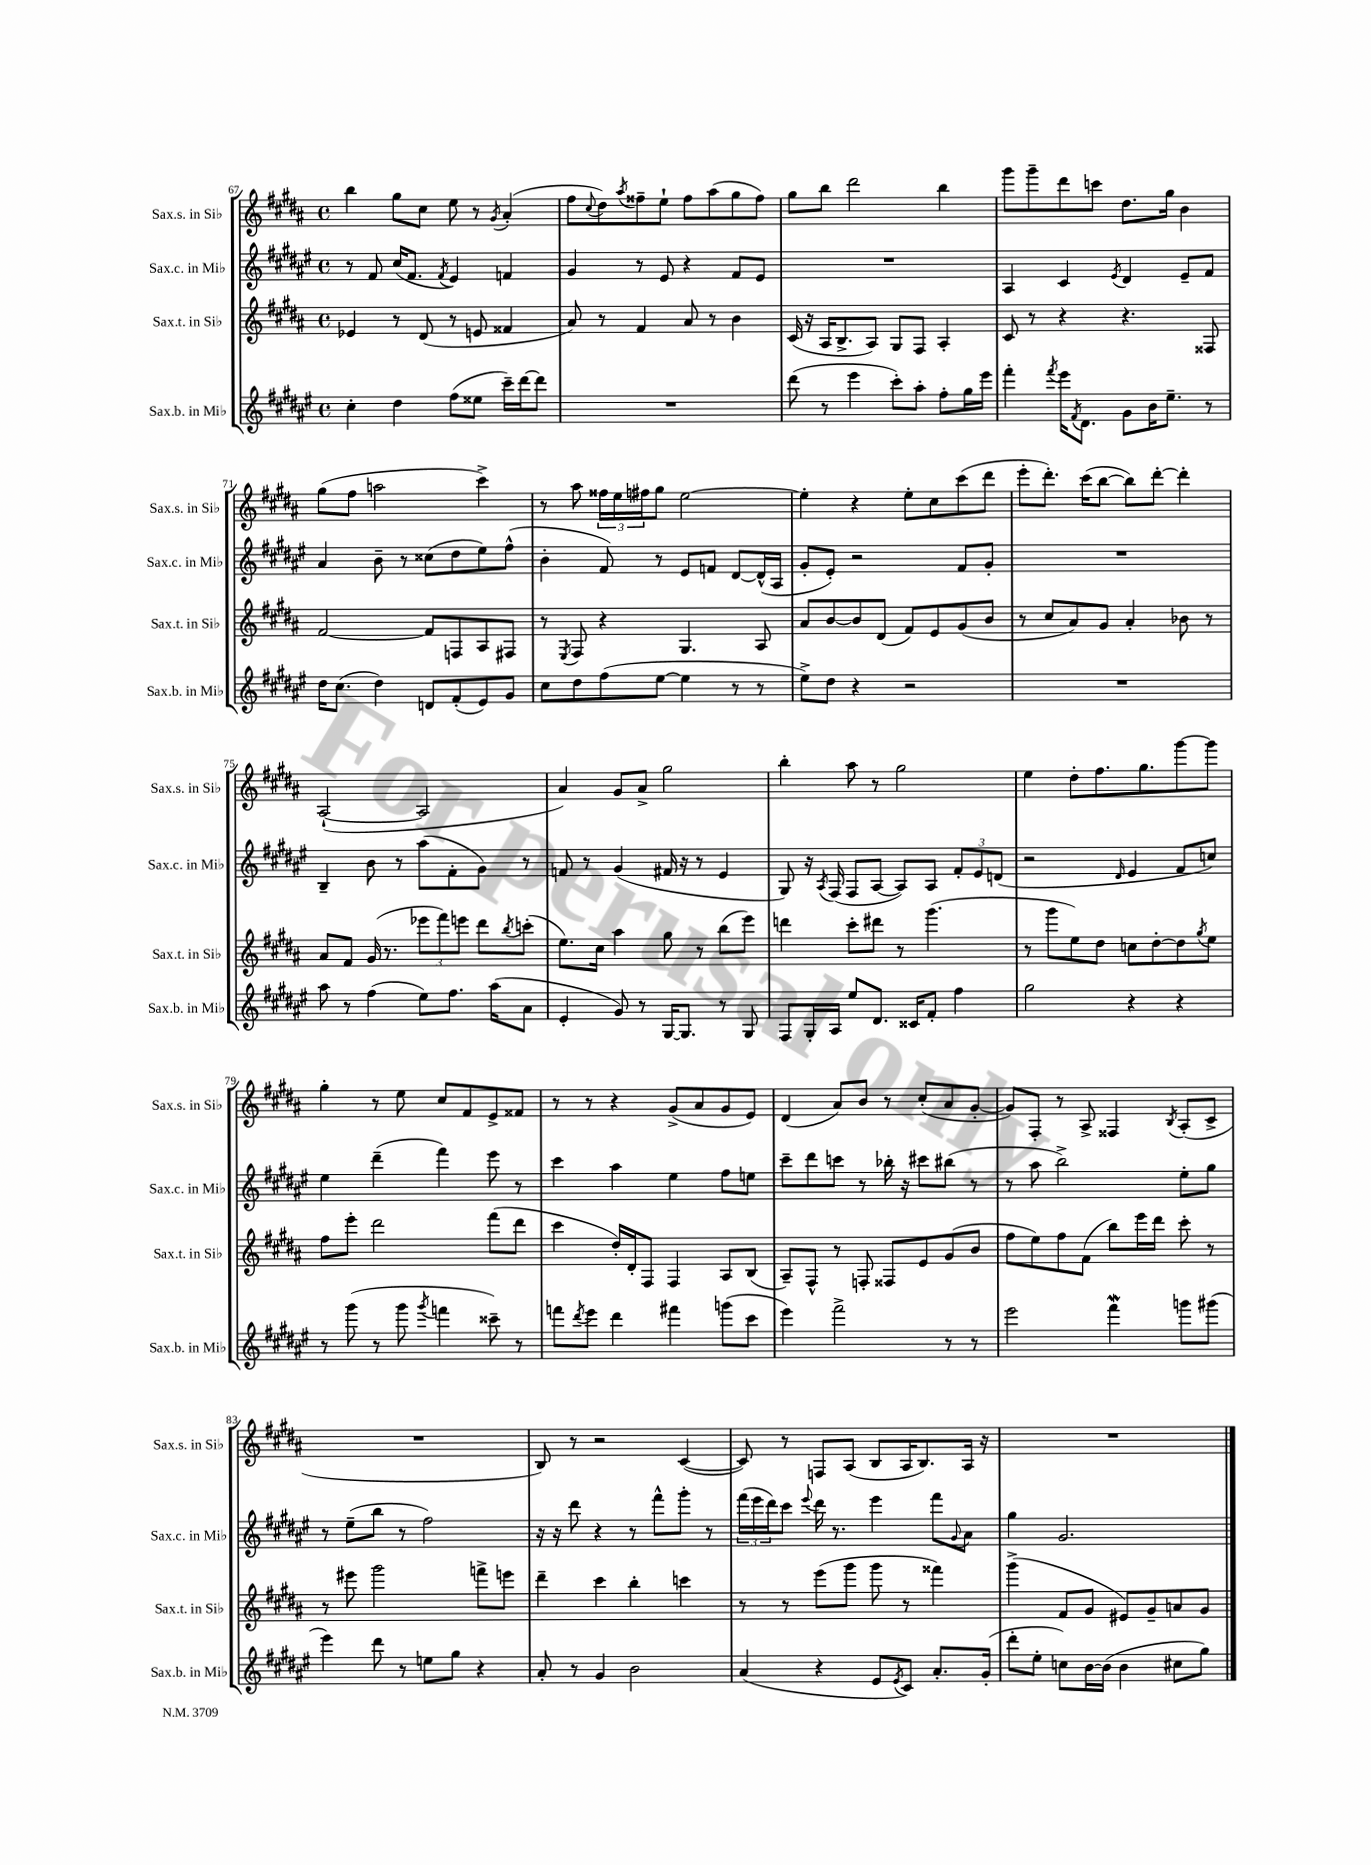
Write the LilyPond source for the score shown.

<<
\new StaffGroup <<
\new Staff = "s0" \with { instrumentName = "Sax.s. in Sib" shortInstrumentName = "Sax.s. in Sib" } {
    \clef treble \key b \major \defaultTimeSignature \time 4/4
    b''4 gis''8 cis''8 e''8 r8 \acciaccatura { gis'8 } ais'4-.( |
    fis''8 \appoggiatura { cis''8 } dis''8) \acciaccatura { ais''8 } fisis''8-- e''8-! fisis''8 ais''8( gis''8 fisis''8) |
    gis''8 b''8 dis'''2 b''4 |
    gis'''8 gis'''8-- dis'''8 c'''8 dis''8. gis''16 b'4 |
    gis''8( fis''8 a''2 cis'''4->) |
    r8 ais''8 \tuplet 3/2 { fisis''16 e''16 fis''16 } gis''8 e''2~ |
    e''4-. r4 e''8-. cis''8 cis'''8( dis'''8 |
    e'''8-. dis'''8.-.) cis'''16( b''8~ b''8) dis'''8~-. dis'''4-. |
    ais2~-!( ais2 |
    ais'4) gis'8 ais'8-> gis''2 |
    b''4-. ais''8 r8 gis''2 |
    e''4 dis''8-. fis''8. gis''8. gis'''8~ gis'''8 |
    gis''4-. r8 e''8 cis''8 fis'8 e'8-> fisis'8 |
    r8 r8 r4 gis'8->( ais'8 gis'8 e'8) |
    dis'4( ais'8) b'8 r8 cis''8-.( ais'8 gis'8~-. |
    gis'8) fis8-. r8 ais8-> fisis4 \acciaccatura { b8 } ais8-.( cis'8-> |
    R1 |
    b8) r8 r2 cis'4~( |
    cis'8) r8 f8 ais8( b8 ais16 b8.) ais16 r16 |
    R1 \bar "|." |
}
\new Staff = "s1" \with { instrumentName = "Sax.c. in Mib" shortInstrumentName = "Sax.c. in Mib" } {
    \clef treble \key fis \major \defaultTimeSignature \time 4/4
    r8 fis'8 cis''16( fis'8. \acciaccatura { fis'8 } eis'4) f'4 |
    gis'4 r8 eis'8 r4 fis'8 eis'8 |
    R1 |
    ais4 cis'4 \acciaccatura { eis'8 } dis'4 eis'8-- fis'8 |
    ais'4 b'8-- r8 cisis''8( dis''8 eis''8) fis''8-^( |
    b'4-. fis'8) r8 eis'8 f'8 dis'8~ dis'16-^( ais16 |
    gis'8-. eis'8-.) r2 fis'8 gis'8-. |
    R1 |
    b4-- b'8 r8 ais''8( fis'8-. gis'8) r8 |
    f'8 r8 gis'4( fis'16 r16 r8 eis'4 |
    gis8) r16 \acciaccatura { ais8 } fis16( fis8 ais8~ ais8) ais8 \tuplet 3/2 { fis'8-. eis'8 d'8( } |
    r2 \grace { dis'16 } eis'4 fis'8 c''8) |
    eis''4 dis'''4--( fis'''4) eis'''8 r8 |
    cis'''4 ais''4 eis''4 fis''8 e''8 |
    cis'''8-- dis'''8 c'''8 r8 bes''16-. r16 cis'''8 bis''8( r8 |
    r8 ais''8 b''2->) eis''8-. gis''8 |
    r8 eis''8--( b''8 r8 fis''2) |
    r16 r16 dis'''8 r4 r8 fis'''8-^ gis'''8-. r8 |
    \tuplet 3/2 { fis'''16( eis'''16 dis'''16) } cis'''8 \appoggiatura { eis'''8 } dis'''16 r8. eis'''4 fis'''8 \appoggiatura { gis'8 } ais'8 |
    gis''4 gis'2. \bar "|." |
}
\new Staff = "s2" \with { instrumentName = "Sax.t. in Sib" shortInstrumentName = "Sax.t. in Sib" } {
    \clef treble \key b \major \defaultTimeSignature \time 4/4
    ees'4 r8 dis'8( r8 e'8 fisis'4 |
    ais'8) r8 fis'4 ais'8 r8 b'4 |
    cis'16( r16 ais16 b8.-> ais8) gis8 fis8 ais4-. |
    cis'8 r8 r4 r4. fisis8 |
    fis'2~ fis'8 f8 ais8 fis8 |
    r8 \acciaccatura { e8 } fis8 r4 gis4. ais8 |
    ais'8 b'8~ b'8 dis'8( fis'8) e'8 gis'8( b'8 |
    r8 cis''8 ais'8) gis'8 ais'4-. bes'8 r8 |
    ais'8 fis'8 gis'16( r8. \tuplet 3/2 { ees'''8 fis'''8) e'''8 } dis'''8 \acciaccatura { b''8 } c'''8-.( |
    e''8.) cis''16 ais''4 gis''8 r8 b''8( e'''8) |
    d'''4 cis'''8-. dis'''8 r8 gis'''4.( |
    r8 gis'''8 e''8) dis''8 c''8 dis''8~-. dis''8 \acciaccatura { gis''8 } e''8 |
    fis''8 e'''8-. dis'''2 fis'''8( dis'''8 |
    cis'''4 dis''16-.) dis'16-. fis8 fis4 ais8 b8( |
    ais8--) fis8-^ r8 f8-. fisis8 e'8 gis'8( b'8 |
    fis''8 e''8) fis''8 fis'8( b''8) e'''16 dis'''16 cis'''8-. r8 |
    r8 eis'''8 gis'''2 f'''8-> e'''8 |
    dis'''4-- cis'''4 b''4-. c'''4 |
    r8 r8 e'''8( gis'''8 gis'''8 r8 fisis'''4) |
    gis'''4->( fis'8 gis'8 eis'8) gis'8-- a'8 gis'8 \bar "|." |
}
\new Staff = "s3" \with { instrumentName = "Sax.b. in Mib" shortInstrumentName = "Sax.b. in Mib" } {
    \clef treble \key fis \major \defaultTimeSignature \time 4/4
    cis''4-. dis''4 fis''8( eisis''8 cis'''16--) dis'''16~ dis'''8 |
    R1 |
    dis'''8( r8 eis'''4 cis'''8-.) ais''8-. fis''8-. gis''16 eis'''16 |
    fis'''4-. \acciaccatura { fis'''8 } eis'''16 \acciaccatura { fis'8 } dis'8. gis'8 b'16 eis''8.-- r8 |
    dis''16 cis''8.( dis''4) d'8 fis'8-.( eis'8) gis'8 |
    cis''8 dis''8 fis''8( eis''8~ eis''4 r8 r8 |
    eis''8->) dis''8 r4 r2 |
    R1 |
    ais''8 r8 fis''4( eis''8) fis''8. ais''16( ais'8 |
    eis'4-. gis'8) r8 gis16~ gis8. r8 gis8 |
    fis8 gis16-. ais16 eis''8 dis'8. cisis'16 fis'8-. fis''4 |
    gis''2 r4 r4 |
    r8 gis'''8( r8 gis'''8 \acciaccatura { gis'''8 } f'''4 cisis'''8--) r8 |
    f'''8 \acciaccatura { dis'''8 } eis'''8 dis'''4 fis'''4 g'''8( cis'''8 |
    eis'''4) fis'''2-> r8 r8 |
    eis'''2 fis'''4\mordent g'''8 gis'''8( |
    eis'''4) dis'''8 r8 e''8 gis''8 r4 |
    ais'8-. r8 gis'4 b'2 |
    ais'4( r4 eis'8 \acciaccatura { eis'8 } cis'8) ais'8.-. gis'16-.( |
    dis'''8-. eis''8-. c''8) b'16~ b'16( b'4 cis''8 gis''8) \bar "|." |
}
>>
>>
\layout { \context { \Score currentBarNumber = #67 } }
